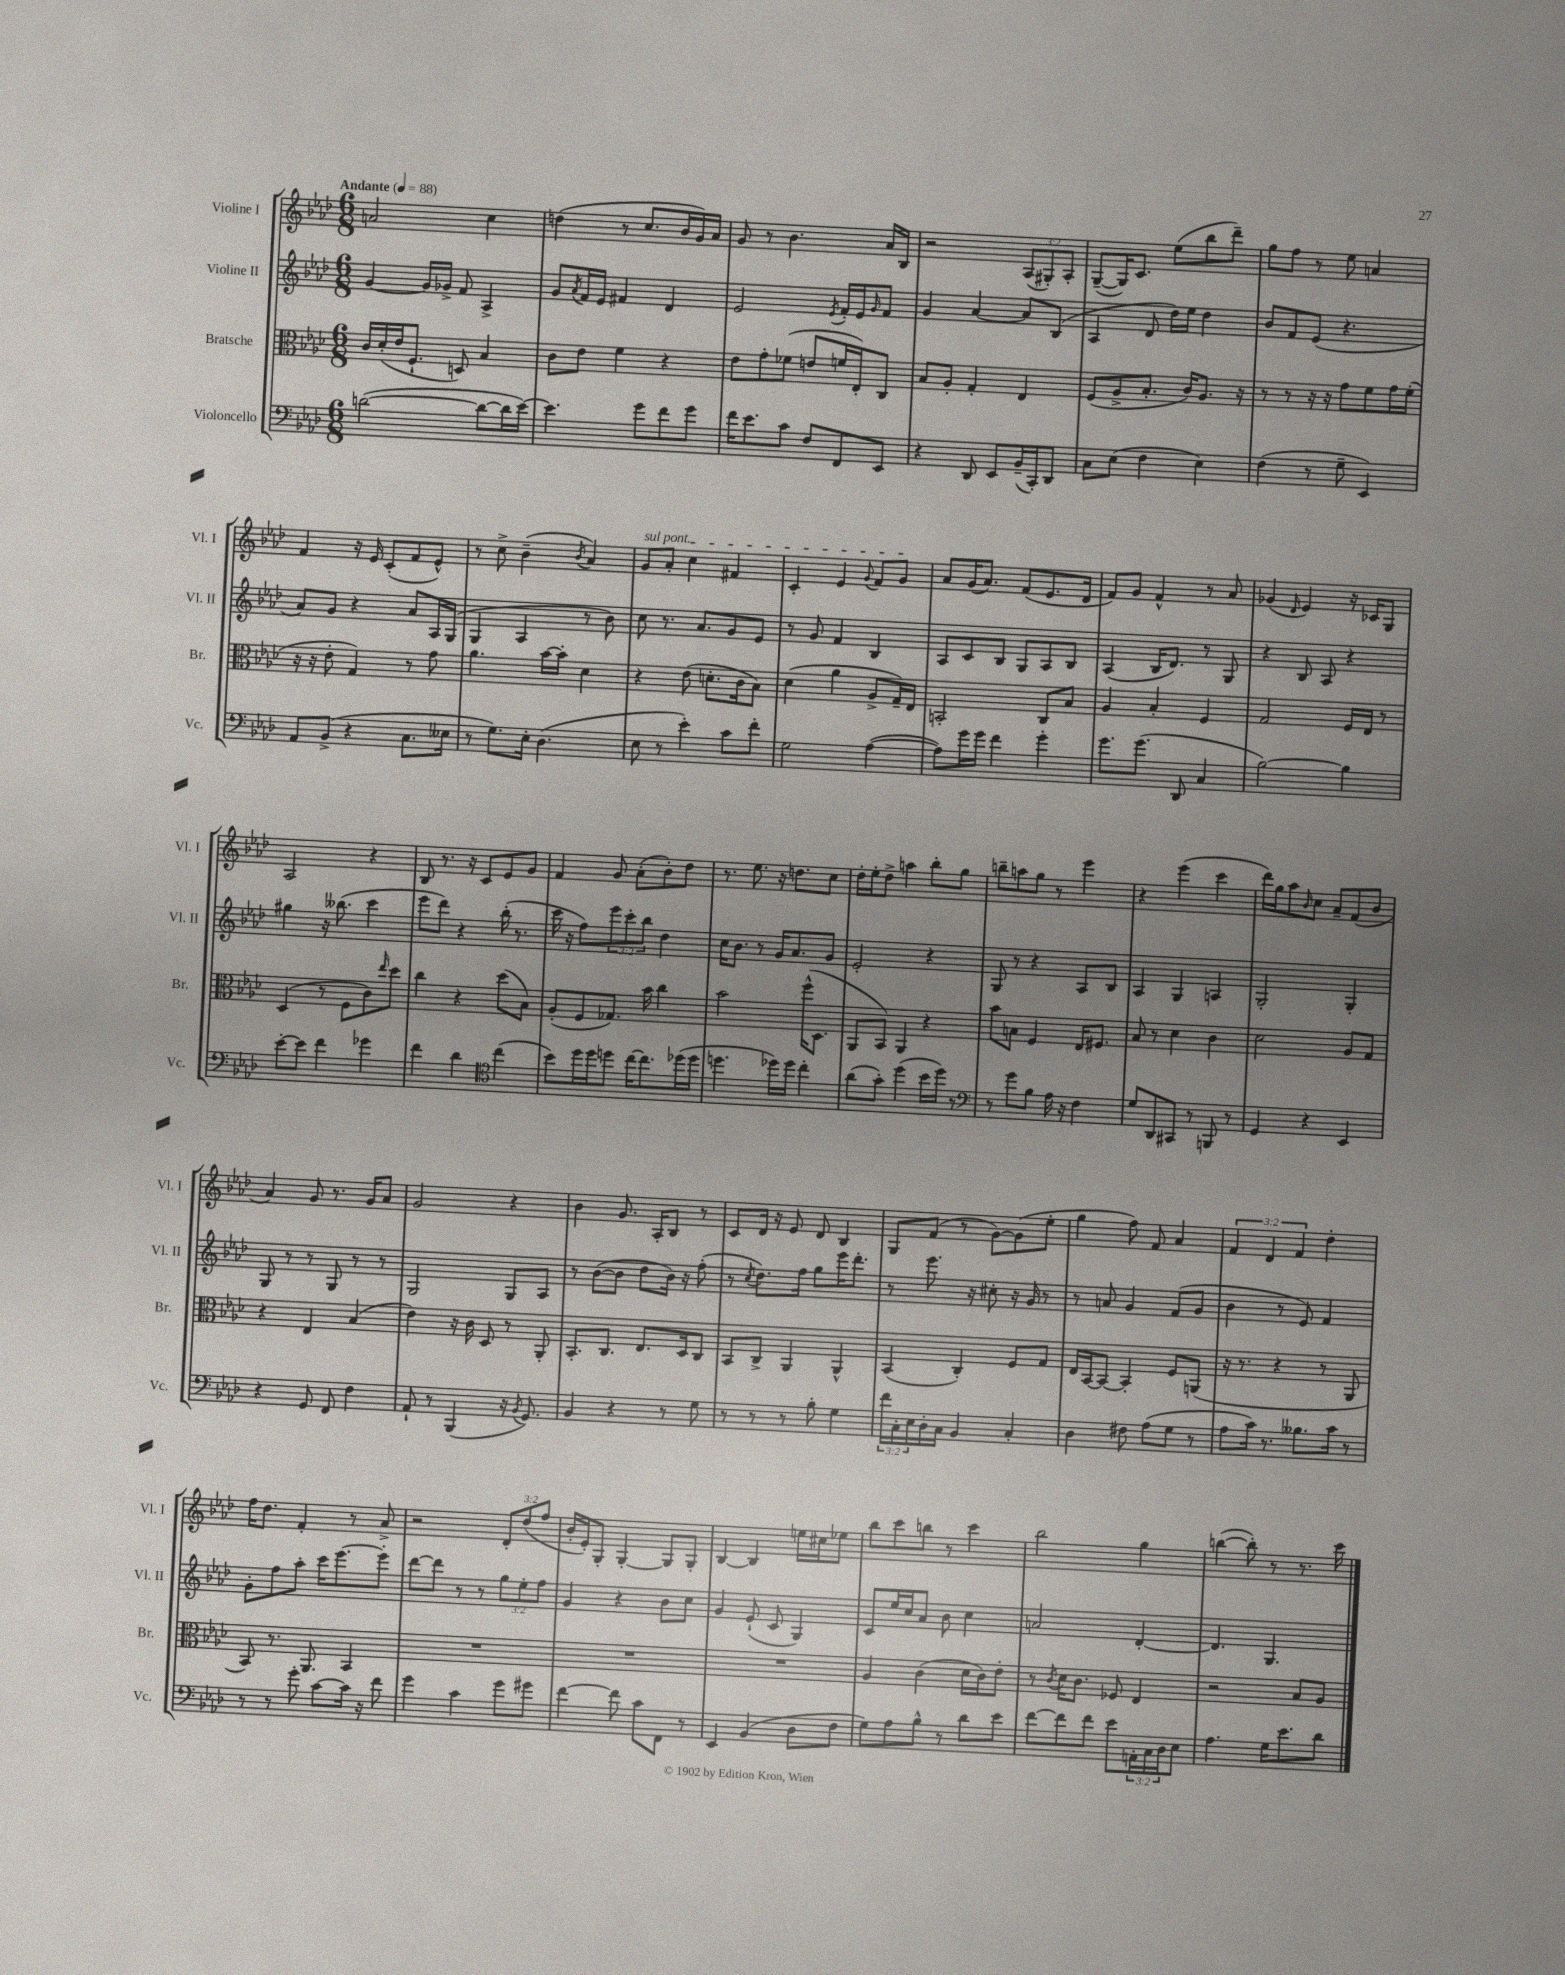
<<
\new StaffGroup <<
\new Staff = "s0" \with { instrumentName = "Violine I" shortInstrumentName = "Vl. I" } {
    \clef treble \key aes \major \numericTimeSignature \time 6/8 \override Staff.TupletNumber.text = #tuplet-number::calc-fraction-text \tempo "Andante" 4 = 88
    a'2 c''4 |
    d''4( r8 c''8. bes'16 g'16) aes'16 |
    g'8 r8 bes'4. aes'16 bes16 |
    r2 \tuplet 3/2 { aes8( gis8-.) aes8-. } |
    g8~--( g16) c'8. ees''8( bes''8 des'''8--) |
    g''8 f''8 r8 ees''8 a'4 |
    f'4 r16 ees'16 c'8-.( f'8 ees'8-^) |
    r8 c''8-> bes'4--( \acciaccatura { bes'8 } aes'4) |
    \once \override TextSpanner.bound-details.left.text = \markup { \italic "sul pont." } g'8\startTextSpan aes'8-. c''4 fis'4 |
    c'4-. ees'4 \appoggiatura { g'8 } f'8 g'8\stopTextSpan |
    aes'8 g'16( aes'8.) f'8( ees'8. des'16 |
    f'8) g'8 f'4-^ r8 aes'8 |
    ges'4( \grace { des'16 } ees'4) r16 ces'16 g8 |
    aes2 r4 |
    bes8 r8. r16 c'8 ees'8 g'8 |
    f'4 g'8 aes'8-.( bes'8-.) des''8 |
    r8. ees''8. r16 d''8. c''8 |
    des''16-. ees''16-. des''8-> a''4 bes''8-. g''8 |
    b''8-- a''8 g''8 r8 ees'''4 |
    r4 ees'''4( c'''4 |
    des'''16) g''16 aes''8 \grace { bes'16 } c''8 aes'8-- f'8( bes'8 |
    aes'4) g'8 r8. g'16 aes'8 |
    g'2 r4 |
    bes'4 g'8. aes16-. bes8 r8 |
    c'8 des'16 r16 ees'8 des'8 bes4 |
    g8 f'8( r8 g'8~) g'8( ees''8-. |
    g''4 f''8) f'8 aes'4 |
    \tuplet 3/2 { f'4 des'4 f'4 } des''4-. |
    f''16 des''8. f'4-. r8 aes'8-> |
    r2 \tuplet 3/2 { des'8-. des''8( f''8 } |
    bes'16-. ees'16-.) g8-. g4~-. g8 g8-. |
    bes4~ bes4 e''16 cis''16 ees''8 |
    bes''8 c'''8 b''8 r8 c'''4 |
    bes''2 g''4 |
    b''4~( b''8-.) r8 r8. c'''16 \bar "|." |
}
\new Staff = "s1" \with { instrumentName = "Violine II" shortInstrumentName = "Vl. II" } {
    \clef treble \key aes \major \numericTimeSignature \time 6/8 \override Staff.TupletNumber.text = #tuplet-number::calc-fraction-text
    g'4~ g'16 ges'16-> f'8 aes4-> |
    g'8 \acciaccatura { aes'8 } f'16 ees'16 fis'4 des'4 |
    ees'2 \acciaccatura { ees'8 } f'16-. ees'16 \grace { g'16 } f'8 |
    g'4 aes'4~ aes'8 bes8( |
    aes4 des'8 des''16) ees''16 des''4 |
    bes'8 f'8 ees'8( r4. |
    aes'8) g'8 r4 aes'8 aes16 g16( |
    g4 aes4 r8 bes'8) |
    c''8 r8. aes'8. g'8 ees'8 |
    r8 g'8 f'4 bes4 |
    aes8 c'8 bes8 g8 aes8 bes8 |
    aes4( bes16 des'8.) r8 g8 |
    r4 bes8 aes8 r4 |
    gis''4 r16 beses''8.( c'''4 |
    ees'''8 des'''8) r4 bes''16-.( r8. |
    c'''16 r16 f''8) \tuplet 3/2 { ees'''8 c'''8-. bes''8 } des''4 |
    c''16 bes'8. r8 g'16 aes'8. g'8 |
    ees'2-. r4 |
    g8 r8 r4 aes8 bes8 |
    aes4 g4 a4 |
    g2-. g4-. |
    g8 r8 r8 g8 r8 r8 |
    g2 g8 aes8 |
    r8 bes'8~( bes'8 des''8 bes'16) r16 f''8-.( |
    r8 \acciaccatura { c''8 } des''8.) f''16 g''8 ees'''16 des'''8.-. |
    r8 ees'''8. r16 cis''8-. r16 g'16 r8 |
    r8 a'8 g'4 f'8( g'8 |
    bes'4 r8 ees'8) f'4 |
    g'8-. f''8 aes''8-. c'''16 ees'''8.~ ees'''8-. |
    des'''8~ des'''8 r8 r8 \tuplet 3/2 { g''8 ees''8-. f''8 } |
    g'4 r4 bes'8 c''8 |
    g'4 ees'8-!( c'8 g4) |
    c'8 ees''16 c''16 aes'8 bes'8 c''4 |
    a'2 des'4~-. |
    des'4. g4. \bar "|." |
}
\new Staff = "s2" \with { instrumentName = "Bratsche" shortInstrumentName = "Br." } {
    \clef alto \key aes \major \numericTimeSignature \time 6/8
    c'16 des'16-.( ees'16 f8.-! d8) bes4 |
    c'8 ees'8 f'4 r4 |
    ees'8 g'8-. fes'8( e'8 f'16 ees16-.) c8 |
    bes8 aes8-. g4-. ees4 |
    f8( aes8-> bes8.-. c'16) aes8. r16 |
    r8 r8 r16 r16 g'8 f'8 g'16 f'16-.( |
    r16 r16 ees'8-. g4) r8 g'8 |
    aes'4. bes'16~ bes'16-. des'4 |
    r4 ees'8( d'8.-. c'16 bes8) |
    des'4( aes'4 aes8-> g16--) ees16 |
    b,2-. c8 bes8 |
    aes4 bes4-. f4 |
    g2 f16 ees16 r8 |
    des4( r8 f8 c'8) \grace { ees''16 } des''8 |
    c''4 r4 des''8( bes8) |
    aes8-.( f8 ges8.) bes'16 c''4 |
    bes'2 f''16-^( des8. |
    aes,8 bes,8) aes,4 r4 |
    bes'8 b8 f4 ees16 fis8. |
    bes8 r8 des'4 c'4 |
    des'2 aes8 g8 |
    r4 ees4 bes4( |
    ees'4) r16 c'16 des8 r8 aes,8-. |
    bes,8.-. c8. ees8. des16 c8 |
    bes,8 c8-> aes,4 aes,4-^ |
    bes,4( c4-.) f8 g8 |
    ees16 bes,16~ bes,8~ bes,4-. f8 a,8( |
    r16 r8. r4 r8 aes,8 |
    bes,8) r8. aes,8. bes,4 |
    R2. |
    R2. |
    R2. |
    aes4 c'4( des'16 c'16) ees'8-. |
    r8 \acciaccatura { c'8 } des'16 c'8. fes8 ees4 |
    r2 bes8 aes8 \bar "|." |
}
\new Staff = "s3" \with { instrumentName = "Violoncello" shortInstrumentName = "Vc." } {
    \clef bass \key aes \major \numericTimeSignature \time 6/8 \override Staff.TupletNumber.text = #tuplet-number::calc-fraction-text
    d'2~( d'8~ d'16 ees'16~) |
    ees'4. g'8 f'8 g'8 |
    f'16 ees'8. c'8 f8 f,8 ees,8 |
    r4 des,8 ees,8 bes,16--( c,16-.) des,8 |
    c8 ees8( f4 ees4) |
    f4( r8 g8-- ees,4) |
    aes,8 bes,8->( r4 c8. eeses16 |
    r8 g8.) ees16-. des4.( |
    ees8 r8 ees'4-.) c'8 f'8-. |
    g2 aes4~( |
    aes8) g'16 g'16 f'4 g'4-. |
    g'8. g'8.( des,8 c4 |
    bes2~) bes4 |
    ees'8~-. ees'8 f'4 ges'4 |
    f'4 des'4 \clef tenor c''4( |
    bes'8) des''16 des''16 d''8 c''16~ c''8. des''16( des''16 |
    d''4. des''16) des''16 c''4-. |
    aes'8( g'8-.) des''4( bes'16 des''16) r8 |
    \clef bass r8 g'8 bes8 aes16 r16 f4 |
    g8 des,8 cis,8 r8 b,,8 r8 |
    g,4 r4 ees,4 |
    r4 g,8 f,8 f4 |
    aes,8-! r8 bes,,4( r16 \acciaccatura { bes,8 } g,8.) |
    bes,4 r4 r8 g8 |
    r8 r8 r8 bes8-. g4 |
    \tuplet 3/2 { f'16 c16-. ees16 } des16-. c16 bes,4 c4-. |
    des4 fis8 aes8( g8 r8 |
    aes8 c'16) r8. beses8. c'16 r8 |
    r8 r8 g'8-. c'8~ c'16 r16 f'8 |
    g'4 c'4 g'8 gis'8 |
    f'4~ f'8 c'8 f,8 r8 |
    ees,4 bes,4( des8 f8 |
    g8) aes8 bes8-^ r8 des'8 ees'8 |
    f'8~ f'8 f'8 ees'8 \tuplet 3/2 { a,16-. c16 des16 } ees8 |
    aes4. g16 ees'8. des'8 \bar "|." |
}
>>
>>
\layout { \context { \Score \remove "Bar_number_engraver" } }
